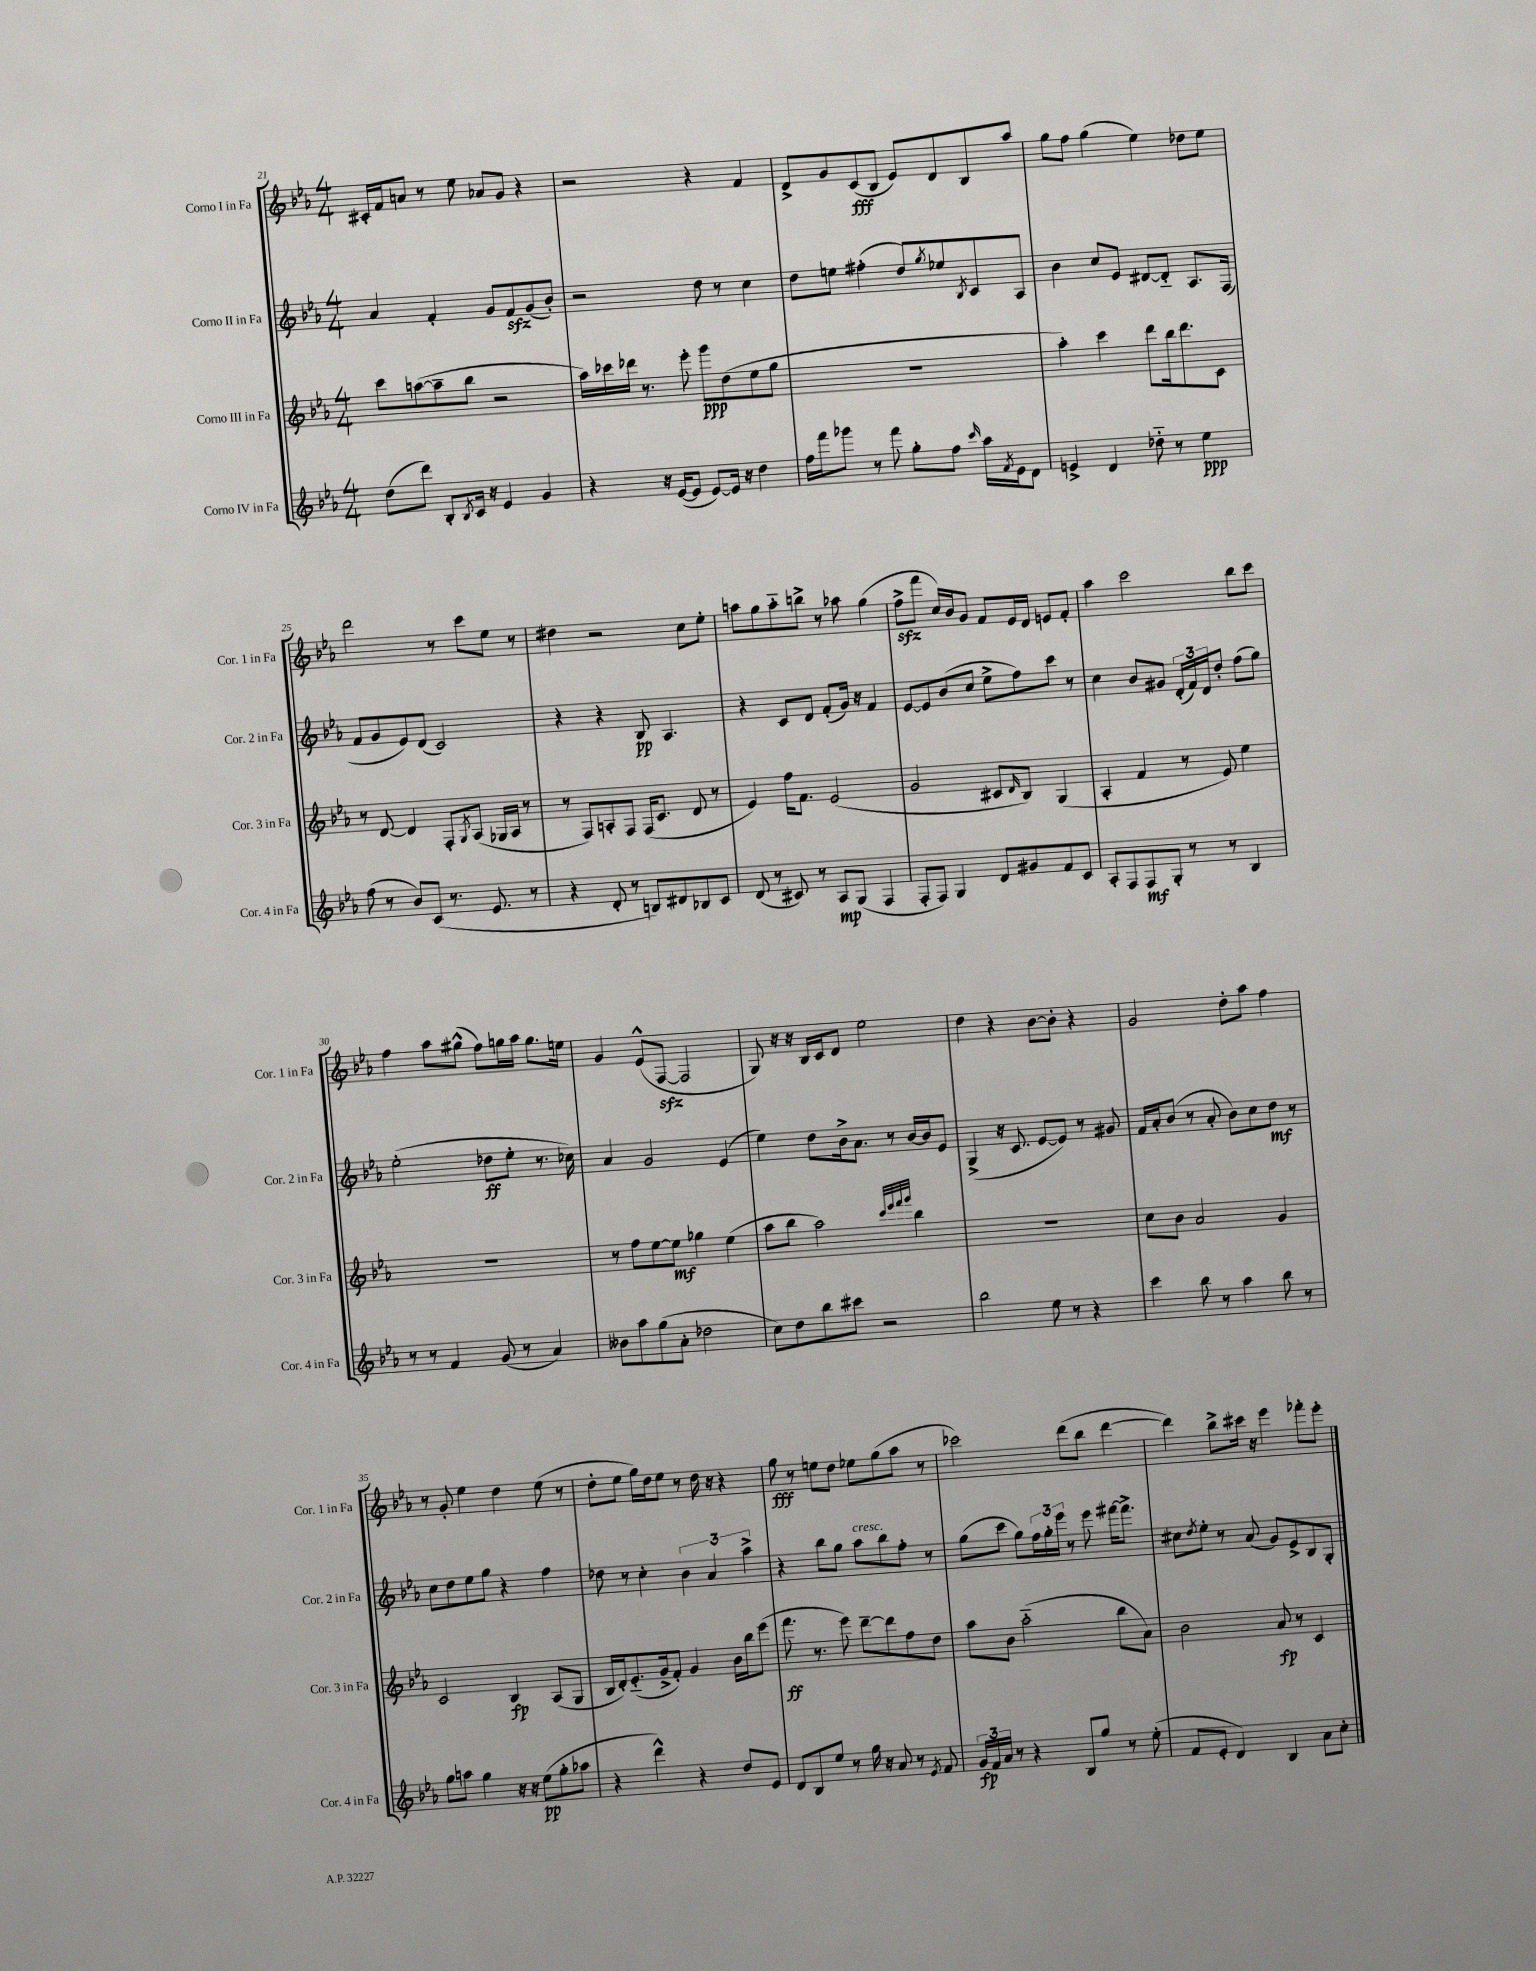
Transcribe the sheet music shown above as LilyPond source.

<<
\new StaffGroup <<
\new Staff = "s0" \with { instrumentName = "Corno I in Fa" shortInstrumentName = "Cor. 1 in Fa" } {
    \clef treble \key ees \major \numericTimeSignature \time 4/4
    cis'16-. f'16 a'8 r8 ees''8 aes'8 g'8 r4 |
    r2 r4 f'4 |
    d'8-> g'8 c'8\fff( bes8 ees'8) d'8 bes8 aes''8 |
    g''8 f''8 g''4( ees''4) des''8 ees''8 |
    d'''2 r8 c'''8 ees''8 r8 |
    dis''4 r2 c''8 ees''8-. |
    a''8 g''8 a''8-_ b''8-> r8 aes''8 g''4( |
    f''8->\sfz f'''8 c''16) bes'16 g'8 f'8 ees'16 d'16 e'8 f'8-. |
    aes''4 c'''2 bes''8 c'''8 |
    f''4 aes''8 gis''8-^( f''8) g''16 aes''16 g''8. e''16 |
    g'4 ees'8-^( f8~\sfz f2 |
    g8) r16 r16 bes16 c'16 d'8 ees''2 |
    d''4 r4 bes'8~ bes'8-. r4 |
    g'2 d''8-. aes''8 f''4 |
    r8 g'8-. ees''4 d''4 ees''8( r8 |
    d''8-. ees''8 g''16) d''16 ees''8 r8 d''16 r16 r4 |
    g''8\fff r8 e''8 d''8 ees''8 g''8( aes''8 r8 |
    ces'''2) d'''8( bes''8 d'''4~ |
    d'''4) bes''8-> cis'''16 r16 ees'''4 fes'''8-. ees'''8-. \bar "|." |
}
\new Staff = "s1" \with { instrumentName = "Corno II in Fa" shortInstrumentName = "Cor. 2 in Fa" } {
    \clef treble \key ees \major \numericTimeSignature \time 4/4
    aes'4 f'4-. g'8 f'8\sfz g'8( bes'8-.) |
    r2 d''8 r8 c''4 |
    d''8 e''8 fis''4-.( d''8) \acciaccatura { g''8 } ees''8 \acciaccatura { bes8 } c'8 aes8 |
    bes'4 c''8 ees'8 dis'8~ dis'8-_ aes8. f16( |
    f'8 g'8 ees'8) d'8( c'2) |
    r4 r4 bes8\pp aes4. |
    r4 c'8 d'8 f'8-.( g'16) r16 f'4 |
    ees'8~ ees'8 bes'8( c''8 ees''8-> f''8) c'''8 r8 |
    c''4 bes'8 gis'8 \tuplet 3/2 { d'16-.( f'16) d'16 } d''8-. f''8( g''8) |
    ees''2-.( des''8\ff ees''8-. r8. ces''16) |
    aes'4 g'2 ees'4( |
    ees''4) d''8 bes'16-> aes'8. r8 bes'16~ bes'16 ees'8 |
    g4->( r16 c'8. ees'8~ ees'8) r8 gis'8 |
    f'16 aes'16-. bes'8( r8 aes'8-. bes'8) c''8 d''8\mf r8 |
    c''8 d''8 ees''8 g''8 r4 f''4 |
    des''8 r8 c''4-. \tuplet 3/2 { bes'4 aes'4 aes''4-> } |
    r4 bes''8 g''8 aes''8^\markup { \italic "cresc." } bes''8 f''8-. r8 |
    g''8( c'''8 g''8) \tuplet 3/2 { f''16 g''16-. ees'''16 } r8 ees'''8 fis'''16~ fis'''8.-> |
    cis''8 \acciaccatura { d''8 } ees''8-. r8 aes'8( g'8) ees'8-> bes8 g8-. \bar "|." |
}
\new Staff = "s2" \with { instrumentName = "Corno III in Fa" shortInstrumentName = "Cor. 3 in Fa" } {
    \clef treble \key ees \major \numericTimeSignature \time 4/4
    c'''8 a''8~( a''8-- bes''8 r2 |
    aes''16) ces'''16 des'''16 r8. ees'''8-. g'''8\ppp d''8( ees''8 g''8 |
    R1 |
    aes''4-.) c'''4 d'''8 bes''16 d'''8. c'8 |
    r8 d'8~ d'4 f8-. \acciaccatura { g8 } aes8( ges16 aes16 r8 |
    r8 f8) a8-. f8 f16( c'8. d'8 r8 |
    ees'4) f''16 f'8. ees'2( |
    g'2 cis'8 \grace { d'16 } bes8) g4( |
    aes4-. f'4 r8 ees'8) ees''4 |
    R1 |
    r8 f''8 ees''8~ ees''8\mf ges''4 ees''4( |
    aes''8 bes''8 aes''2) \grace { c'''32 ees'''32 f'''32 g'''32 } bes''4 |
    R1 |
    c''8 bes'8 aes'2 g'4 |
    c'2 bes4\fp aes8( g8 |
    bes16 d'16-.) ees'8.-_( g'16-> f'8-.) g'4 bes'16 bes''16 ees'''8( |
    f'''8.\ff r8. ees'''8) d'''8~-- d'''8 f''8 d''8 |
    aes''8 bes'8 aes''2-_( bes''8 aes'8) |
    bes'2 aes'8\fp r8 c'4 \bar "|." |
}
\new Staff = "s3" \with { instrumentName = "Corno IV in Fa" shortInstrumentName = "Cor. 4 in Fa" } {
    \clef treble \key ees \major \numericTimeSignature \time 4/4
    d''8( d'''8) bes8-. \acciaccatura { bes8 } c'16 r16 ees'4 g'4 |
    r4 r16 ees'16~( ees'8 ees'8~) ees'16 r16 d''4 |
    f''16 f'''16 ges'''8 r8 f'''8 g''8-. f''8 \grace { c'''16 } aes''16 \acciaccatura { f'8 } ees'16 d'8 |
    e'4-> d'4 des''8-_ r8 ees''4\ppp |
    f''8( r8 bes'8) c'8( r8. ees'8. r8 |
    r4 d'8-. r8 b8) dis'8 bes8 c'8 |
    d'8( r8 cis'8) r8 aes8\mp g8( f4 |
    f8-. f8) g4 d'8 gis'8 f'8 c'8 |
    aes8-. f8 f8\mf g8-. r8 r8 bes4 |
    r8 r8 f'4 g'8( r8 aes'4) |
    beses'8 aes''8 g''8( aes'8-. des''2 |
    c''8) d''8 bes''8 cis'''8 r2 |
    bes''2 ees''8 r8 r4 |
    c'''4 bes''8 r8 aes''4 bes''8 r8 |
    g''8 a''8 g''4 r16 r16 ees''8\pp( g''8-. aes''8 |
    r4 d'''4-^) r4 d''8 ees'8 |
    d'8 bes8 ees''8 r8 g''16 r16 aes'8 r8 \acciaccatura { ees'8 } f'8 |
    \tuplet 3/2 { g'16\fp f'16 aes'16 } r8 r4 bes8 g''8 r8 ees''8-.( |
    f'8 ees'8-. d'4) bes4 aes'8 c''8-. \bar "|." |
}
>>
>>
\layout { \context { \Score currentBarNumber = #21 } }
